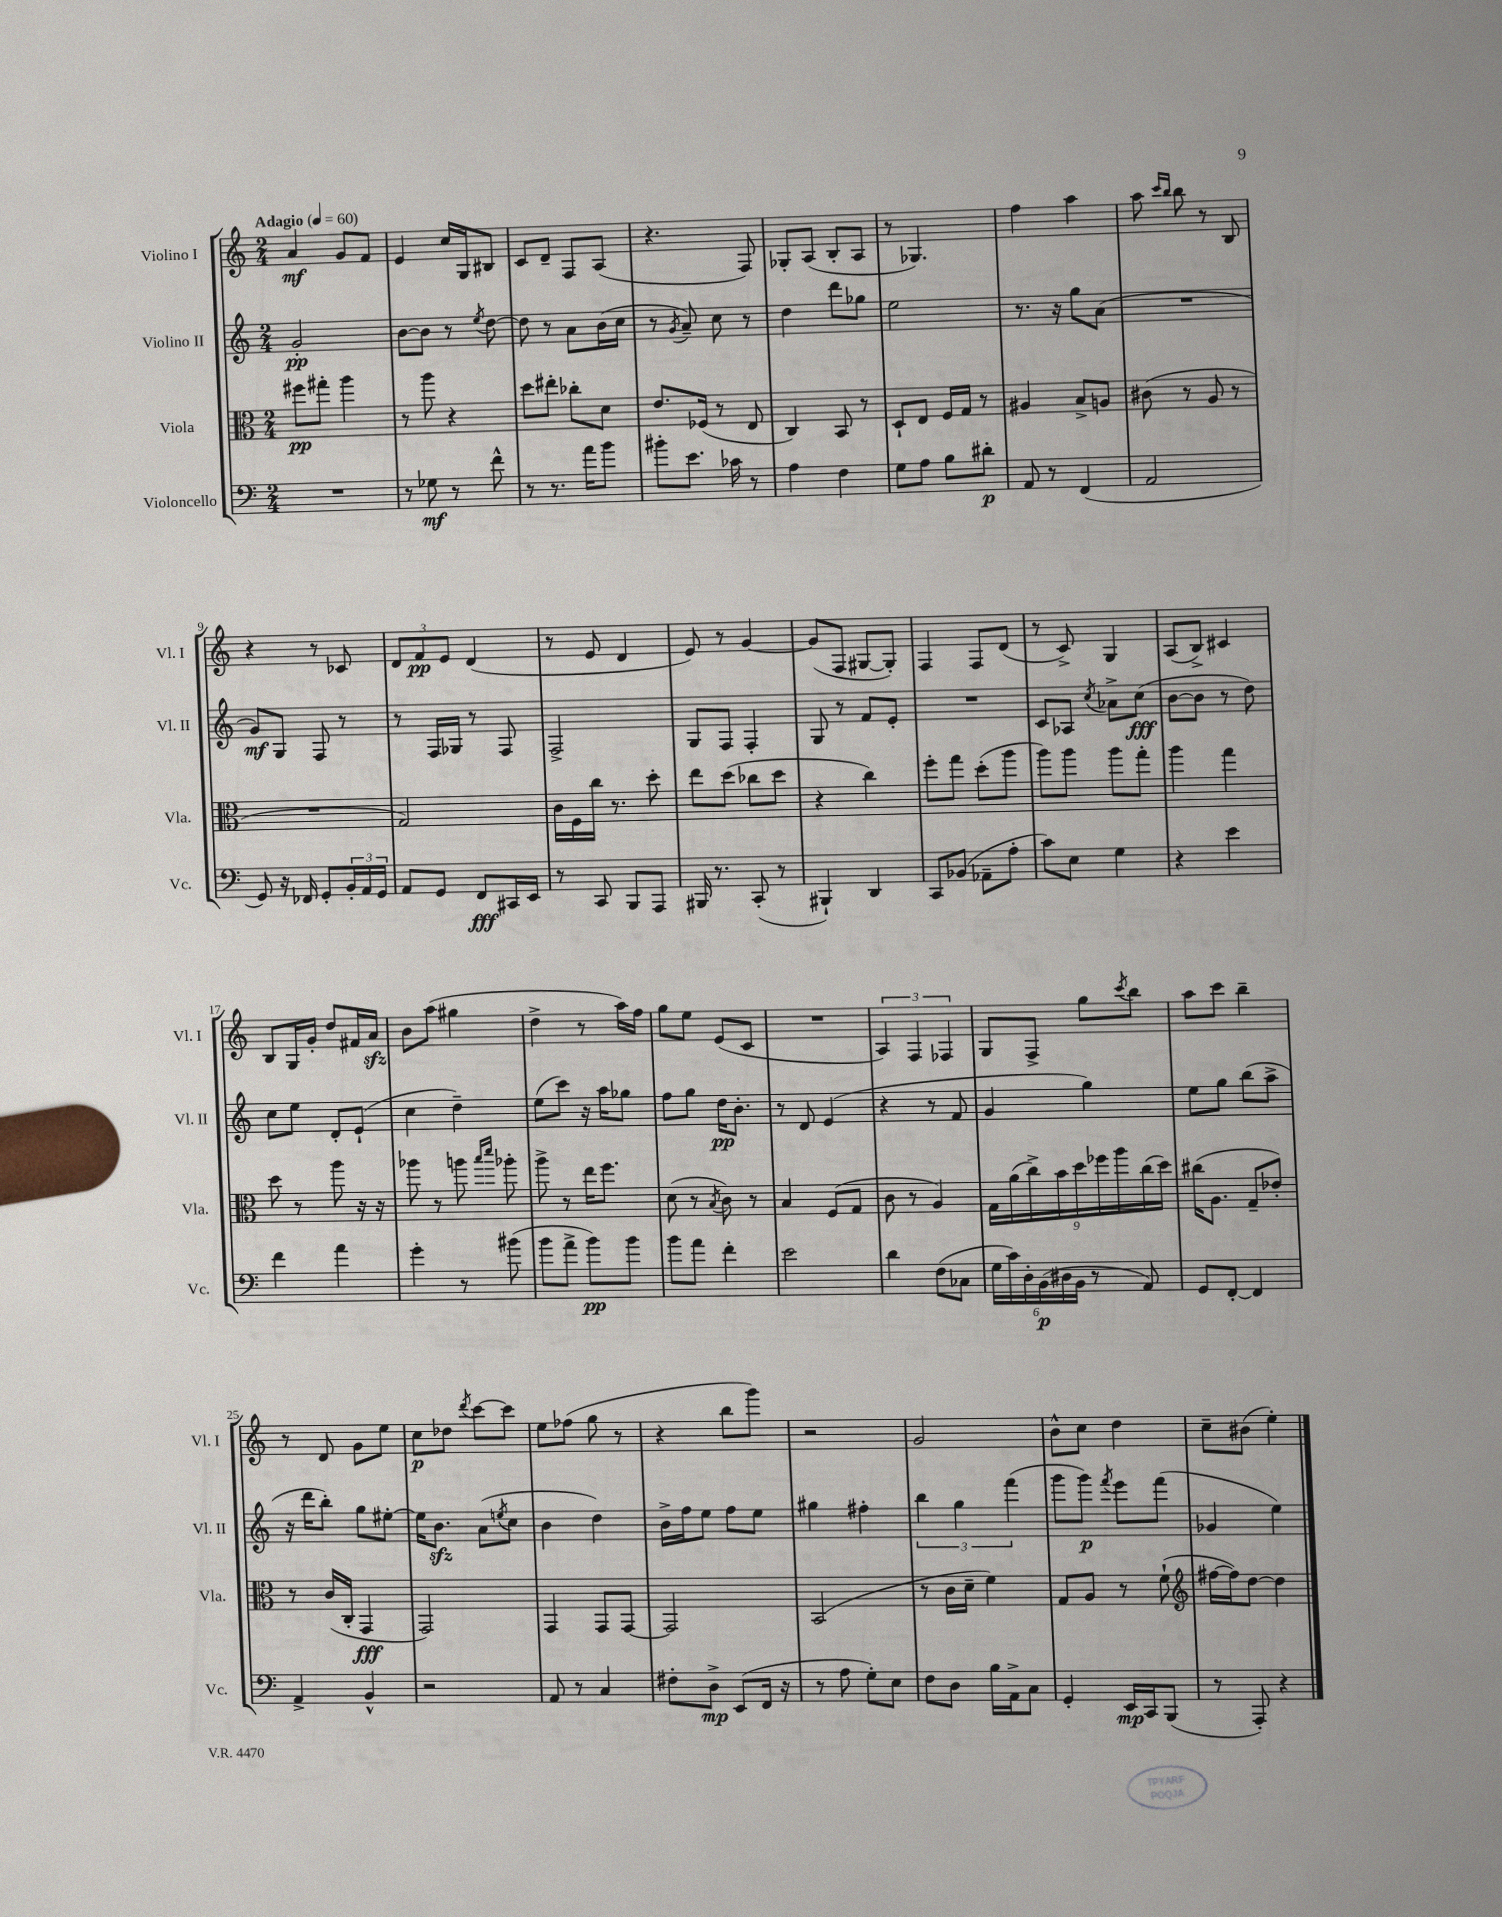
<<
\new StaffGroup <<
\new Staff = "s0" \with { instrumentName = "Violino I" shortInstrumentName = "Vl. I" } {
    \clef treble \key c \major \numericTimeSignature \time 2/4 \tempo "Adagio" 4 = 60
    a'4\mf g'8 f'8 |
    e'4 c''16 g16 bis8 |
    c'8 d'8-- f8 a8( |
    r4. f8) |
    ges8-. a8( b8-. a8 |
    r8 ges4.) |
    f''4 a''4 |
    a''8 \grace { c'''16 b''16 } b''8 r8 b8 |
    r4 r8 ces'8 |
    \tuplet 3/2 { d'8 f'8\pp e'8 } d'4( |
    r8 e'8 d'4 |
    e'8) r8 g'4~ |
    g'8( f8 gis8~ gis8-.) |
    f4 f8 d'8( |
    r8 c'8->) g4 |
    a8( b8->) cis'4 |
    b8 g16 g'16-. d''8 fis'16 a'16\sfz |
    b'8 a''8( gis''4 |
    d''4-> r8 a''16) f''16 |
    g''8 e''8 e'8( c'8 |
    R2 |
    \tuplet 3/2 { a4) f4 fes4 } |
    g8 f8-> g''8 \acciaccatura { c'''8 } b''8 |
    a''8 c'''8 b''4-- |
    r8 d'8 g'8 e''8 |
    c''8\p des''8 \acciaccatura { d'''8 } c'''8~ c'''8 |
    e''8 fes''8( g''8 r8 |
    r4 b''8 g'''8) |
    r2 |
    g'2 |
    b'8-^ c''8 d''4 |
    c''8-- bis'8( e''4-.) \bar "|." |
}
\new Staff = "s1" \with { instrumentName = "Violino II" shortInstrumentName = "Vl. II" } {
    \clef treble \key c \major \numericTimeSignature \time 2/4
    g'2-.\pp |
    b'8~ b'8 r8 \acciaccatura { e''8 } d''8~ |
    d''8 r8 a'8 b'16( c''16 |
    r8 \acciaccatura { g'8 } a'8--) c''8 r8 |
    d''4 d'''8 ges''8 |
    e''2 |
    r8. r16 g''8 a'8( |
    R2 |
    g'8\mf) g8 f8 r8 |
    r8 f16 ges16 r8 f8 |
    f2-> |
    g8 f8 f4-. |
    g8 r8 f'8 e'8-. |
    R2 |
    c'8 aes8 \acciaccatura { c''8 } aes'8-> c''8\fff( |
    b'8~ b'8 r8 d''8) |
    c''8 e''8 d'8-. e'8-!( |
    c''4 d''4--) |
    e''8( c'''8) r16 a''16 ges''8 |
    f''8 g''8 d''16\pp b'8.-. |
    r8 d'8 e'4( |
    r4 r8 f'8 |
    g'4 g''4) |
    e''8 g''8 b''8( a''8-> |
    r16 d'''16 b''8-.) g''8 eis''8~-. |
    eis''16 b'8.\sfz a'8( \acciaccatura { e''8 } c''8 |
    b'4 d''4) |
    b'16-> f''16 e''8 f''8 e''8 |
    gis''4 fis''4-. |
    \tuplet 3/2 { b''4 g''4 f'''4( } |
    g'''8 g'''8\p) \acciaccatura { f'''8 } e'''8 f'''8( |
    ges'4 e''4) \bar "|." |
}
\new Staff = "s2" \with { instrumentName = "Viola" shortInstrumentName = "Vla." } {
    \clef alto \key c \major \numericTimeSignature \time 2/4
    fis''8\pp gis''8-. a''4 |
    r8 a''8 r4 |
    d''8 eis''8-. ces''8-. d'8 |
    e'8. fes16( r8 e8 |
    c4) b,8 r8 |
    d8-! e8 f16 g16 r8 |
    ais4 b8-> a8 |
    cis'8( r8 a8 r8 |
    R2 |
    g2) |
    c'16 f16 c''16 r8. d''8-. |
    e''8 d''8( ces''8 d''8 |
    r4 c''4) |
    f''8-. g''8 d''8-.( a''8 |
    a''8) a''8 a''8 g''8-. |
    a''4 g''4 |
    d''8 r8 a''8 r16 r16 |
    aes''8 r8 a''8 \grace { b''16 d'''16 } aes''8-. |
    a''8-> r8 e''16 f''8. |
    d'8( r8 \acciaccatura { b8 } c'8) r8 |
    b4 f8( g8 |
    c'8 r8 a4) |
    \tuplet 9/8 { g16 a'16( c''16->) b'16 d''16 fes''16 a''16 c''16( d''16) } |
    cis''16( a8. g8-- ees'8-.) |
    r8 c'16( c16-. g,4\fff |
    g,2) |
    g,4 g,8 g,8~ |
    g,2 |
    b,2( |
    r8 c'16 d'16-- f'4) |
    g8 a8 r8 f'8-!( |
    \clef treble fis''16~ fis''16) d''8~ d''4 \bar "|." |
}
\new Staff = "s3" \with { instrumentName = "Violoncello" shortInstrumentName = "Vc." } {
    \clef bass \key c \major \numericTimeSignature \time 2/4
    R2 |
    r8 ges8\mf r8 f'8-^ |
    r8 r8. a'16 b'8 |
    bis'8-. e'8. ces'16 r8 |
    a4 f4 |
    g8 a8 b8 dis'8-.\p |
    a,8 r8 f,4( |
    a,2 |
    g,8) r16 fes,16 g,8-. \tuplet 3/2 { b,16-. a,16 g,16 } |
    a,8 g,8 f,8\fff cis,16 e,16 |
    r8 c,8 b,,8 a,,8 |
    bis,,16 r8. c,8-.( r8 |
    bis,,4-!) d,4 |
    c,8 bes,8( aes,8-- a8-. |
    c'8) e8 g4 |
    r4 e'4 |
    f'4 a'4 |
    g'4-. r8 bis'8( |
    b'8 a'8-> b'8\pp) b'8 |
    b'8 a'8 f'4-. |
    e'2 |
    d'4 f8( ces8 |
    \tuplet 6/4 { g16 c'16) d16-. b,16\p( dis16 b,16 } r8 a,8) |
    g,8 f,8~-. f,4 |
    a,4-> b,4-^ |
    r2 |
    a,8 r8 c4 |
    fis8-. d8->\mp e,8( f,16 r16 |
    r8 a8 g8-.) e8 |
    f8 d8 b16 a,16-> c8 |
    g,4-. e,16\mp c,16 b,,8( |
    r8 a,,8-.) r4 \bar "|." |
}
>>
>>
